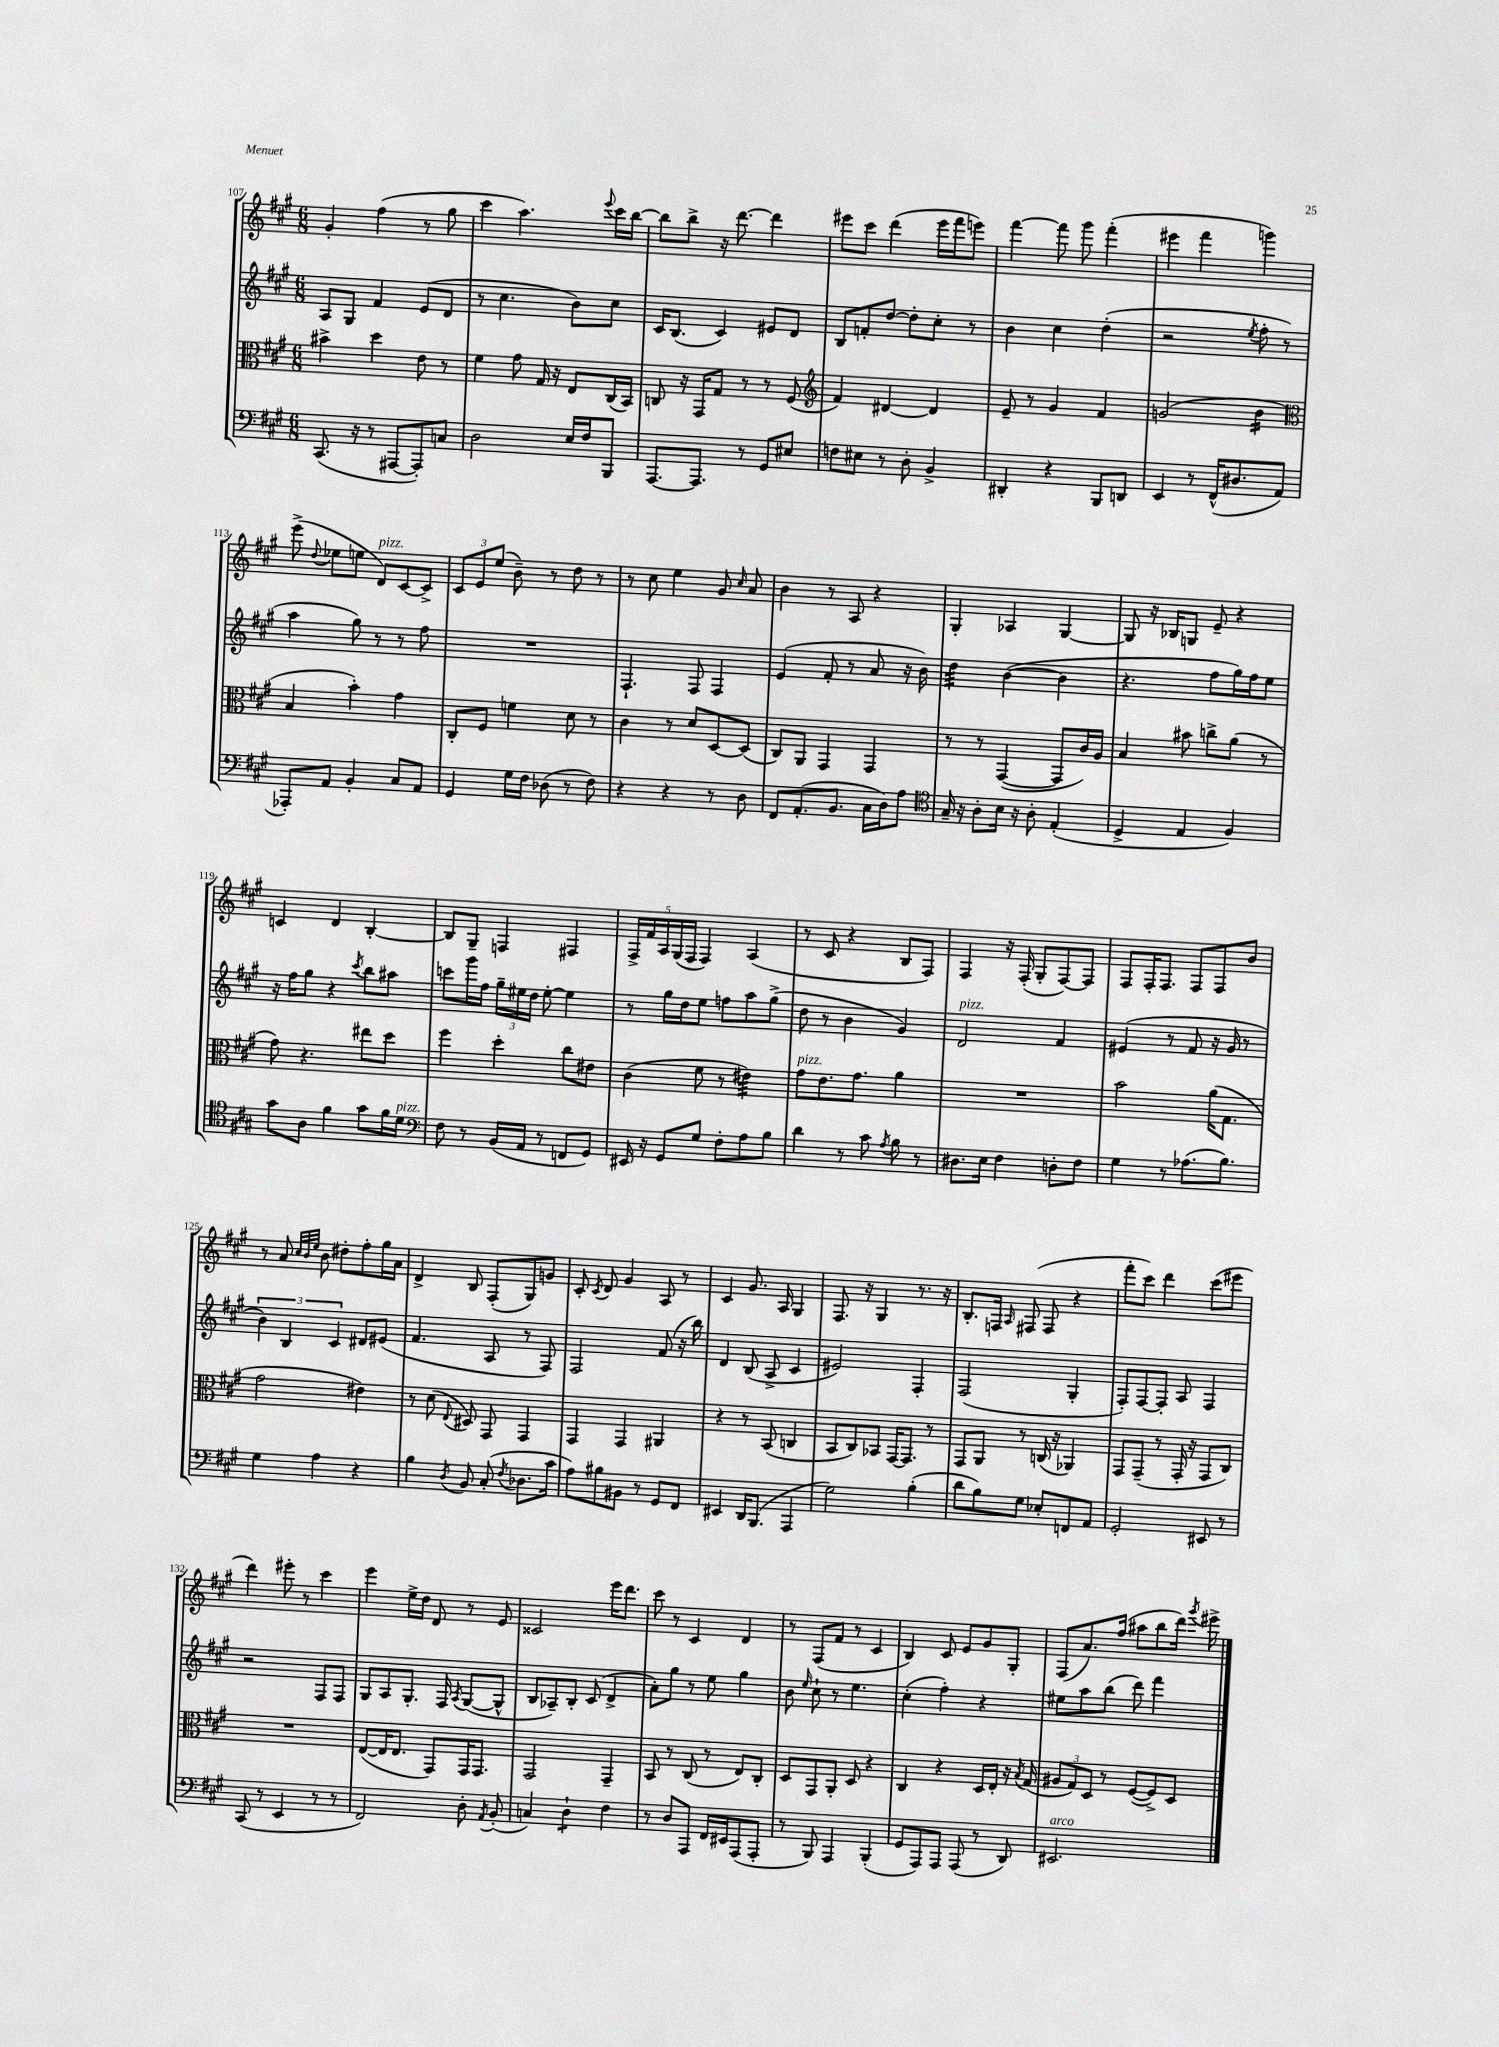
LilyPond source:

<<
\new StaffGroup <<
\new Staff = "s0" {
    \clef treble \key a \major \numericTimeSignature \time 6/8
    \autoBeamOff gis'4-. fis''4( r8 gis''8 |
    cis'''4 a''4.) \appoggiatura { e'''8 } cis'''16[ b''16]~ |
    b''8[ b''8]-> r16 d'''8.~ d'''4 |
    eis'''8[ cis'''8] d'''4( eis'''16[ fis'''16 e'''8]) |
    fis'''4~ fis'''8 gis'''8 fis'''4-.( |
    eis'''4 fis'''4 g'''4) |
    e'''8->( \appoggiatura { d''8 } ees''8[ e''8] d'8[^\markup { \italic "pizz." }) cis'8~ cis'8]-> |
    \tuplet 3/2 { cis'8[ e'8 e''8]( } b'8--) r8 d''8 r8 |
    r8 cis''8 e''4 gis'8 \grace { cis''16 } a'8 |
    b'4 r8 a8 r4 |
    gis4-. aes4 gis4~ |
    gis8 r16 bes16[ g8] e'8-- r4 |
    c'4 d'4 b4~-. |
    b8[ gis8]-- f4 fis4 |
    \tuplet 5/4 { fis16[-> fis'16 a16 gis16( fis16] } fis4) a4( |
    r8 cis'8 r4 b8[ fis8]) |
    fis4 r16 fis16-.( gis8[-. fis8~) fis8] |
    fis8[ fis16-. fis8.] fis8[ fis8 b'8] |
    r8 a'8 \grace { cis''32[ b'32 e''32] } b'8 dis''8[-. fis''8-. gis''16 a'16] |
    d'4-> b8 fis8[-.( gis8) g'8] |
    cis'8-. \acciaccatura { cis'8 } d'8 gis'4 a8 r8 |
    cis'4 gis'8. a16 gis4 |
    fis8. r16 gis4 r8. r16 |
    b8.[-. f16] \grace { a16 } fis8( fis8 r4 |
    fis'''8[-. cis'''8]) d'''4 cis'''8[( eis'''8] |
    d'''4) eis'''8-. r8 cis'''4 |
    e'''4 e''16[-> d''16] d'8 r8 e'8 |
    cisis'2 e'''16[ d'''8.] |
    cis'''8 r8 cis'4 d'4 |
    r8 fis8[( fis'8] r8 cis'4 |
    b4) cis'8 e'8[ gis'8 gis8]-. |
    fis8[( a'8.) fis''16]( ais''8[ b''8 d'''16]) \acciaccatura { gis'''8 } eis'''16-> \bar "|." |
}
\new Staff = "s1" {
    \clef treble \key a \major \numericTimeSignature \time 6/8
    \autoBeamOff a8[ gis8] fis'4 e'8[( d'8] |
    r8 cis''4. b'8[) cis''8] |
    cis'16[ b8.]( cis'4) eis'8[ d'8] |
    b8[ f'8-. d''8]~ d''8[-. cis''8]-. r8 |
    b'4 cis''4 d''4-.( |
    r2 \acciaccatura { e''8 } fis''8-. r8 |
    a''4 gis''8) r8 r8 fis''8 |
    R2. |
    fis4.-! fis8 fis4 |
    e'4( fis'8-. r8 a'8 r16 b'16) |
    d''4:32 b'4~( b'4 |
    r4. fis''8[ gis''16) fis''16 e''8] |
    r16 fis''16[ gis''8] r4 \acciaccatura { cis'''8 } b''8[ ais''8] |
    c'''8[ gis'''16 fis''16] \tuplet 3/2 { gis''16[-- eis''16 d''16] } eis''8~-. eis''4 |
    r8 gis''16[ d''16 e''8] f''8[ a''8 gis''8]->( |
    d''8 r8 b'4 gis'4) |
    d'2^\markup { \italic "pizz." } fis'4 |
    eis'4( r8 fis'8 r16 gis'16 r8 |
    \tuplet 3/2 { b'4) b4 cis'4 } dis'8[ eis'8]( |
    fis'4. a8 r8 fis8) |
    fis2 fis'8( r16 b''16) |
    d'4 b8( a8-> cis'4 |
    eis'2) fis4-. |
    fis2( gis4-. |
    fis8[-.) fis8~ fis8]-. a8 fis4 |
    r2 fis8[ fis8] |
    gis8[ a8 gis8.]-. fis16 \acciaccatura { a8 } gis8[~( gis8]-^ |
    b8[ aes8--) b8]-. cis'8( d'4-> |
    a'8[-.) gis''8] r8 e''8 gis''4 |
    b'8 \grace { e''16 } cis''8-! r8 e''4. |
    cis''4-.( fis''4-.) r4 |
    eis''8[ a''8 b''8]( d'''8) fis'''4 \bar "|." |
}
\new Staff = "s2" {
    \clef alto \key a \major \numericTimeSignature \time 6/8
    \autoBeamOff bis'4-> d''4 e'8 r8 |
    fis'4 gis'8 gis16 r16 e8[ cis16( b,16]) |
    c8 r16 gis,16[ gis8] r8 r8 fis8( |
    \clef treble fis'4) dis'4~ dis'4 |
    e'8-- r8 gis'4 fis'4 |
    g'2( b'4:16 |
    \clef alto b4 b'4-.) gis'4 |
    cis8[-. fis8] f'4 d'8 r8 |
    cis'4 r8 d'8[ d8~ d8]( |
    cis8[) a,8] gis,4 gis,4 |
    r8 r8 gis,4~( gis,8[ cis'16) a16] |
    b4 bis'8 c''8[-> a'8]( r8 |
    gis'8) r4. eis''8[ d''8] |
    fis''4 d''4-. cis''8[ eis'8] |
    cis'4( fis'8 r8 eis'4:32) |
    gis'8[^\markup { \italic "pizz." } e'8. gis'8.] a'4 |
    R2. |
    b'2 a'16[( gis8.] |
    gis'2 eis'4) |
    r8 d'8( \appoggiatura { e8 } dis8) gis,8 gis,4 |
    gis,4 gis,4 ais,4 |
    r4 r8 b,8( c4 |
    b,8[ cis8) bes,8] gis,16[~ gis,8.] r8 |
    gis,8[ a,8] r8 c16( r16 aes,4) |
    gis,8[ gis,8]--( r8 gis,16-. r16 gis,8[ cis8]) |
    R2. |
    e8[~( e16 e8.] gis,8[) gis,16 gis,8.] |
    gis,2 gis,4-- |
    b,8 r8 cis8( r8 e8[) cis8]-. |
    d8[ gis,8 a,8]-. d8 r4 |
    cis4 r4 d16[ e16]-. r16 \acciaccatura { b8 } gis16( |
    \tuplet 3/2 { ais8[ gis8) d8] } r8 fis8[~( fis8->) d8] \bar "|." |
}
\new Staff = "s3" {
    \clef bass \key a \major \numericTimeSignature \time 6/8
    \autoBeamOff cis,8.( r16 r8 ais,,8[~ ais,,8-.) c8] |
    d2 e16[ fis16 b,,8] |
    a,,8.[~ a,,8.] r8 gis,8[ eis8] |
    f8[ eis8] r8 d8-. b,4-> |
    dis,4-. r4 b,,8[ d,8] |
    e,4 r8 fis,16[-^( dis8. a,8] |
    aes,,8[-.) a,8] b,4-. cis8[ a,8] |
    gis,4 gis16[ fis16] des8( r8 fis8) |
    r4 r4 r8 d8 |
    fis,8[ a,8.-.( b,8.] cis16[ d16) a8] |
    \clef tenor gis16-- r16 a8[-. b16] r16 a8-. e4-.( |
    d4-> e4 fis4) |
    gis'8[ a8] fis'4 gis'8[ fis'16 d'16]^\markup { \italic "pizz." } |
    \clef bass fis8 r8 b,16[( a,16] r8 f,8[ gis,8]) |
    eis,16 r16 gis,8[ gis8] fis8[-. a8 b8] |
    d'4 r8 cis'8 \acciaccatura { a8 } b8 r8 |
    dis8.[ e16] fis4 d8[-. fis8] |
    gis4 r8 aes8.[( b8.]) |
    gis4 a4 r4 |
    b4 \acciaccatura { d8 } b,8 cis8-.( \acciaccatura { fis8 } des8.[ cis'16] |
    a8[) bis8 bis,8] r8 gis,8[ fis,8] |
    eis,4 d,16[ b,,8.]( a,,4 |
    gis2) b4-.( |
    d'8[ b8) gis8] ees8[-. f,8 a,8] |
    gis,2-. eis,8 r8 |
    cis,8( r8 e,4 r8 r8 |
    fis,2) d8-. \acciaccatura { a,8 } b,8-.( |
    c4) d4:8-! fis4 |
    r8 d8[ a,,8] fis,16[ eis,16 a,,8( a,,8]-. |
    r8 b,,8) a,,4 b,,4-.( |
    gis,8[ a,,8) a,,8] a,,8( r8 d,8) |
    eis,2.^\markup { \italic "arco" } \bar "|." |
}
>>
>>
\layout { \context { \Score currentBarNumber = #107 } }
